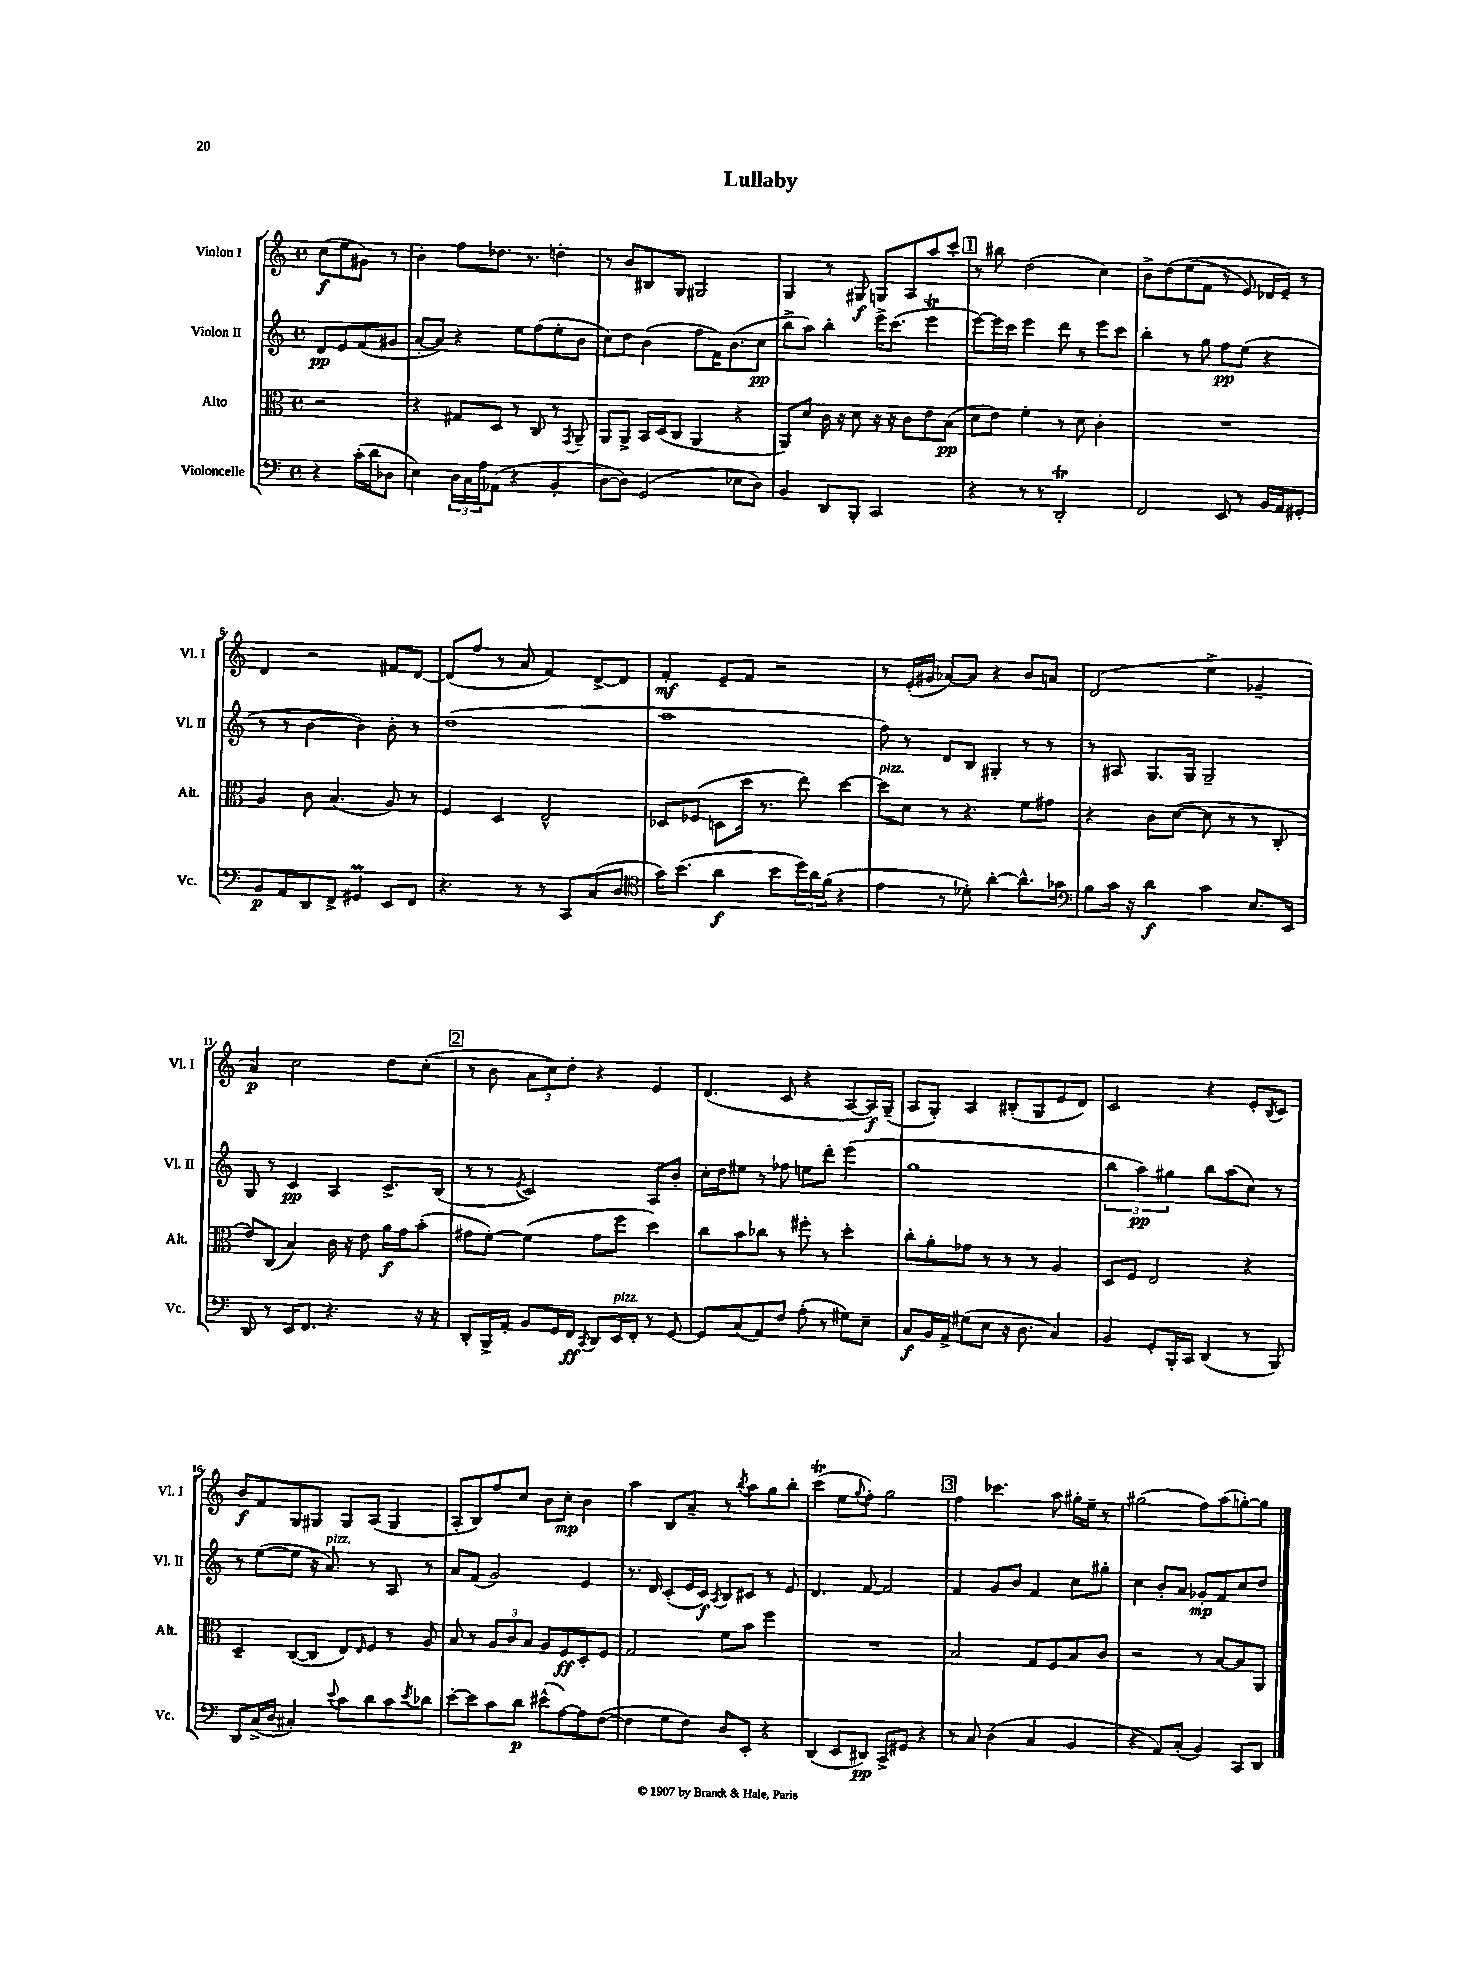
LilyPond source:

\header { title = "Lullaby" }
<<
\new StaffGroup <<
\new Staff = "s0" \with { instrumentName = "Violon I" shortInstrumentName = "Vl. I" } {
    \clef treble \key c \major \defaultTimeSignature \time 4/4 \partial 2
    c''8\f( e''8 gis'8) r8 |
    b'4-. f''8 des''8. r8. d''4-. |
    r8 b'8 bis8 g8 gis2 |
    g4 r8 gis8\f g8 a8 a''8 c'''8-. |
    \mark \markup { \box "1" } r8 bis''8 d''2( c''4) |
    b'8-> d''8\( e''8( f'8 r8 e'8) des'16 e'16--\) r8 |
    d'4 r2 fis'8 d'8~ |
    d'8( f''8 r8 a'8 f'4) d'8~-> d'8 |
    f'4-.\mf e'8-- f'8 r2 |
    r8 e'16-.( gis'16 aes'8~) aes'8 r4 b'8 a'8 |
    d'2( e''4-> ges'4-- |
    a'4\p) c''2 d''8 c''8-.( |
    \mark \markup { \box "2" } r8 b'8 \tuplet 3/2 { a'8 c''8) d''8-. } r4 e'4 |
    d'4.( c'8 r4 a8~ a16\f) g16--( |
    a8 g8-.) a4 bis8-.( g8 e'8 d'8) |
    c'2 r4 e'8-. \acciaccatura { b8 } c'8 |
    b'8\f f'8 g8 gis8 gis8 a8( gis4 |
    a8-. b8) f''8 c''8 b'8 c''8-.\mp b'4 |
    a''4 b8 a'8-- r8 \acciaccatura { b''8 } a''8 g''8 b''8-. |
    c'''4\trill( e''8 \appoggiatura { g''8 } f''8-.) g''2 |
    \mark \markup { \box "3" } f''4 ces'''4. a''8 gis''16-. e''16-- r8 |
    gis''2( f''8) a''8( g''8~-.) g''8 \bar "|." |
}
\new Staff = "s1" \with { instrumentName = "Violon II" shortInstrumentName = "Vl. II" } {
    \clef treble \key c \major \defaultTimeSignature \time 4/4 \partial 2
    d'8\pp e'8 f'8( gis'8 |
    a'8~-. a'8) r4 e''8 f''8( e''8-. b'8 |
    c''8) d''8 b'4( f''8 f'16) b'8.( c''8\pp |
    b''8-> a''8) b''4-. e'''16-> c'''8.( e'''4\trill |
    \mark \markup { \box "1" } e'''8~) e'''16 c'''16 e'''4 d'''8 r8 e'''8 c'''8 |
    b''4-. r8 g''8 f''8\pp e''8( r4 |
    r8 r8 b'4~ b'4) b'8-. r8 |
    d''1( |
    a''1 |
    f''8) r8 d'8 b8 gis4-. r8 r8 |
    r8 ais8 g8. g16 g2-- |
    g8 r8 c'4\pp a4 c'8.-> b16( |
    \mark \markup { \box "2" } r8 r8 \acciaccatura { e'8 } c'2) a8 b'8-. |
    c''16-. d''16 eis''8 r8 fes''8 e''8 d'''8-. e'''4( |
    g''1 |
    \tuplet 3/2 { b''4 a''4\pp) gis''4 } b''8 a''8( c''8) r8 |
    r8 e''8~( e''8 r16 a'8.^\markup { \italic "pizz." }) r8 a8 r8 |
    a'8 f'8( g'2) e'4 |
    r8. d'16 c'8-.( e'16 c'16\f) \acciaccatura { a8 } b8 cis'8 r8 e'8 |
    d'4. f'8~ f'2 |
    \mark \markup { \box "3" } f'4 g'8 b'8 f'4 c''8 gis''8-. |
    c''4 b'8-. a'8 ges'8-.\mp f'8 c''8 d''8 \bar "|." |
}
\new Staff = "s2" \with { instrumentName = "Alto" shortInstrumentName = "Alt." } {
    \clef alto \key c \major \defaultTimeSignature \time 4/4 \partial 2
    r2 |
    r4 gis8 d8 r8 c8 r8 \acciaccatura { g,8 } a,8-- |
    a,8 a,8-> b,16 d16( c8 a,4 r4 |
    a,8) d'8 c'16 r16 d'8 r16 r16 c'8 e'8 b8\pp( |
    \mark \markup { \box "1" } d'8 e'8) f'4-. r8 d'8 c'4-. |
    R1 |
    a4 c'8 b4.( a8) r8 |
    f4 d4 e2-^ |
    des8 fes8( d8 d''16 r8. e''8) d''4~ |
    d''8^\markup { \italic "pizz." } d'8 r8 r4. f'8 gis'8 |
    r4 c'8 d'8~( d'8 r8 r8 c8-. |
    e'8) c8( b4) c'16 r16 e'8 a'16\f g'16 b'8-.( |
    \mark \markup { \box "2" } gis'8 f'8~-.) f'4( gis'8 f''8 d''4) |
    c''8 b'8 ces''8 r8 fis''8-. r8 d''4-. |
    c''8-. a'8-. ges'8 r8 r8 r8 a4 |
    d8 f8 e2 r4 |
    d4-- c8~( c8 e8) \grace { e16 } f8 r8 a8 |
    b8 r8 \tuplet 3/2 { a8 c'8 b8 } a8 f8\ff d8-. f8 |
    g2 f'8 b'8 f''4 |
    R1 |
    \mark \markup { \box "3" } b2 g8 f8 b8 c'8 |
    r2 r8 b8~ b8 a,8 \bar "|." |
}
\new Staff = "s3" \with { instrumentName = "Violoncelle" shortInstrumentName = "Vc." } {
    \clef bass \key c \major \defaultTimeSignature \time 4/4 \partial 2
    r4 c'16-.( d'16 des8 |
    e4) \tuplet 3/2 { d16 c16 a16 } aes,8( r4 b,4-. |
    d8~ d8) g,2( ees8 d8) |
    b,4 d,8 b,,8-. c,2 |
    \mark \markup { \box "1" } r4 r8 r8 d,2-.\trill |
    f,2 e,8 r8 b,16 a,16 gis,8-. |
    b,8\p a,8 d,8 f,8-> gis,4\prall e,8 f,8 |
    r4. r8 r8 c,8 c8( d8 |
    \clef tenor g'16) b'8.( a'4\f b'8 \tuplet 3/2 { d''16) a'16 f'16( } r4 |
    e'4 r8 des'8-.) a'4~-. a'8.-^ ges'16 |
    \clef bass b8 c'16 r16 d'4\f c'4 e8. e,16 |
    d,8 r8 e,16 f,8. r4. r16 r16 |
    \mark \markup { \box "2" } d,8-. b,,16-> a,16-. b,8 g,16 f,16\ff \acciaccatura { c,8 } d,8 e,16^\markup { \italic "pizz." } f,16-. r8 g,8~ |
    g,8 c8( a,8) f8 a8-.( r8 gis8) e8-- |
    c8\f b,16 a,16-> gis8( e8 r16 d8. c4) |
    b,4 g,8-. b,,16-. c,16 d,4( r8 b,,8) |
    d,8 c16->( d16 cis4-.) \appoggiatura { e'8 } c'8 d'8 c'8 \acciaccatura { e'8 } des'8 |
    e'8~-. e'8 c'8 d'8\p eis'8-^( a8~) a8 f8~( |
    f4 g8 f8) d8 e,8-. r4 |
    d,4( e,8 dis,8\pp) c,8-> gis,8 r4 |
    \mark \markup { \box "3" } r8 c8 d4( c4 b,4 |
    r4 a,8) c8-.( b,4) c,8 d,8 \bar "|." |
}
>>
>>
